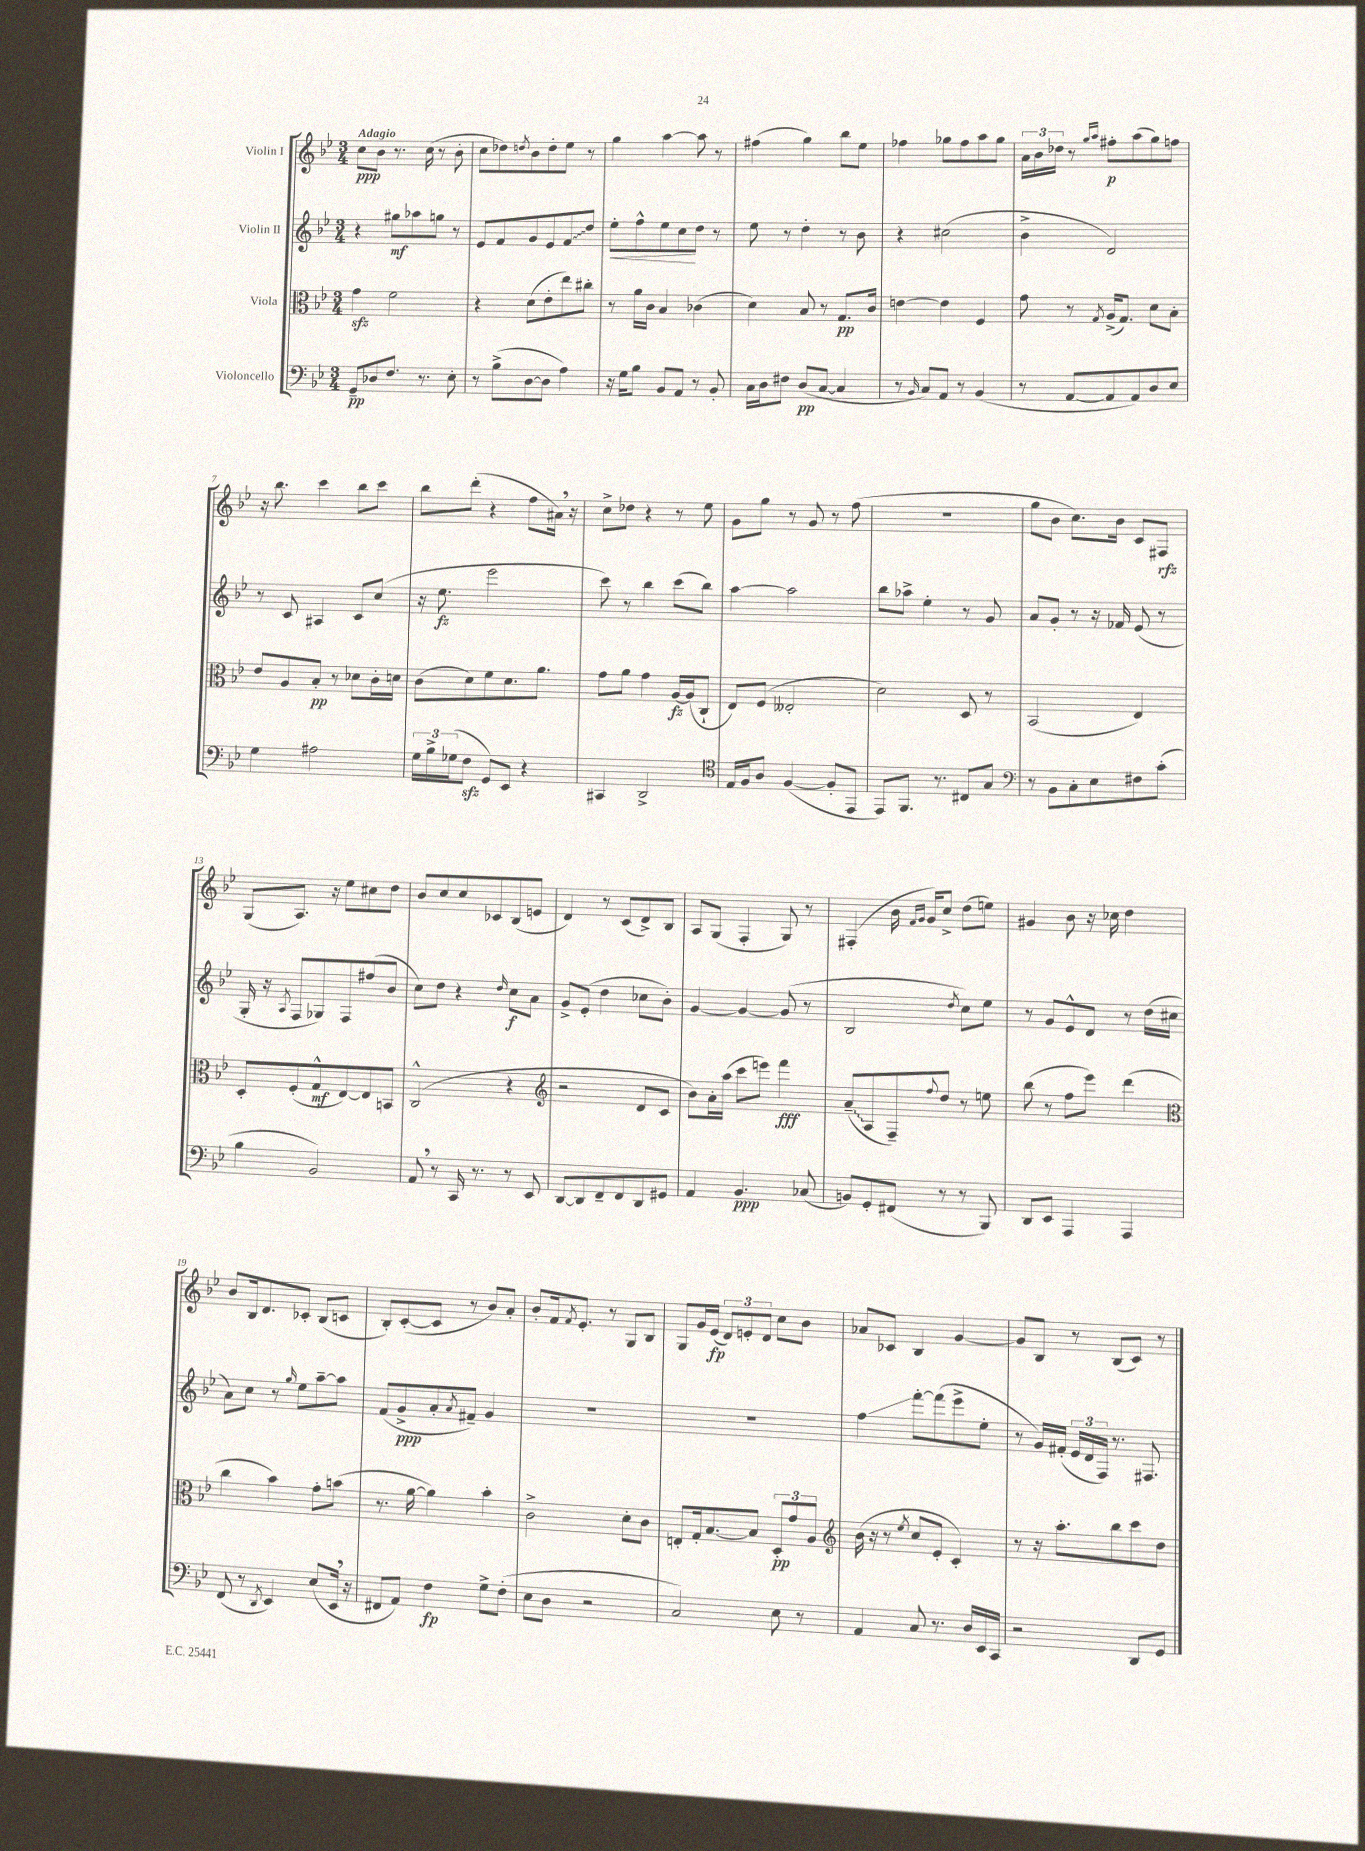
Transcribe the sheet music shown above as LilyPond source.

<<
\new StaffGroup <<
\new Staff = "s0" \with { instrumentName = "Violin I" } {
    \clef treble \key bes \major \numericTimeSignature \time 3/4 \tempo "Adagio"
    c''8\ppp bes'8 r8. c''16( r8 bes'8-. |
    c''8 des''8) \acciaccatura { d''8 } bes'8 d''8-. ees''8 r8 |
    g''4 a''4~ a''8 r8 |
    fis''4( g''4) bes''8 ees''8 |
    fes''4 ges''8 fes''8 a''8 ges''8 |
    \tuplet 3/2 { a'16 bes'16 des''16 } r8 \grace { g''16 a''16 } fis''8-.\p a''8( g''8) f''8 |
    r16 bes''8. c'''4 bes''8 c'''8 |
    bes''8 d'''8-.( r4 f''8 ais'16) \breathe r16 |
    c''8-> des''8 r4 r8 ees''8 |
    g'8 g''8 r8 g'8 r8 f''8( |
    R2. |
    g''8 bes'8 c''8.) bes'16 c'8 fis8\rfz |
    g8( a8.) r16 ees''8 cis''8 d''8 |
    bes'8 c''8 c''8 ces'8 bes8( e'8 |
    d'4) r8 c'8( d'8->) bes8 |
    a8 g8( f4-. g8) r8 |
    fis4-.( bes'16 \grace { f'16 g'16 } g'16) c''8-> d''8( e''8) |
    gis'4 bes'8 r16 ces''16 d''4 |
    bes'8 bes16 d'8. ces'8-. bes8( c'8 |
    bes8-.) c'8~-.( c'8 r8 bes'8) a'8-. |
    bes'8-. f'16 \acciaccatura { f'8 } ees'8.-. r8 g8 bes8 |
    g8 g'16 ees'16\fp( \tuplet 3/2 { d'8) e'8-. d'8 } c''8 bes'8 |
    aes'8 ces'8 bes4 g'4~ |
    g'8 bes8 r8 bes8( c'8) r8 \bar "|." |
}
\new Staff = "s1" \with { instrumentName = "Violin II" } {
    \clef treble \key bes \major \numericTimeSignature \time 3/4
    r4 gis''8\mf aes''8 g''8 r8 |
    ees'8 f'8 g'8 ees'8 \once \override Glissando.style = #'zigzag f'8\glissando d''8 |
    ees''8-.\< f''8-^ ees''8 c''8\! d''8 r8 |
    ees''8 r8 d''4-. r8 bes'8 |
    r4 cis''2( |
    bes'4-> d'2) |
    r8 c'8 ais4 c'8 c''8( |
    r16 ees''8.\fz ees'''2 |
    c'''8) r8 bes''4 c'''8( bes''8) |
    a''4~ a''2 |
    bes''8 aes''8-> ees''4-. r8 g'8 |
    a'8 g'8-. r8 r16 fes'16 ees'8( r8 |
    g16-. r16 \acciaccatura { a8 } f8 ges8) f8 fis''8( bes'8 |
    c''8) d''8 r4 \grace { d''16 } c''8\f a'8 |
    g'8-> ees'8-.( d''4 ces''8 bes'8-.) |
    g'4~ g'4~ g'8( r8 |
    bes2 \acciaccatura { d''8 } c''8) ees''8 |
    r8 g'8 ees'8-^ d'8 r8 d''16( cis''16 |
    a'8) c''8 r8 \grace { g''16 } ees''8 a''8~-- a''8 |
    f'8( g'8->\ppp a'8-. \acciaccatura { a'8 } fis'8--) g'4 |
    R2. |
    R2. |
    f''4\glissando f'''8~-. f'''8( ees'''8-> ees''8-. |
    r8 g'16) fis'16-.( \tuplet 3/2 { ees'16 d'16 f16) } r8. fis8. \bar "|." |
}
\new Staff = "s2" \with { instrumentName = "Viola" } {
    \clef alto \key bes \major \numericTimeSignature \time 3/4
    g'4\sfz f'2 |
    r4 d'8( ees'8-. ees''8) cis''8-. |
    r8 a'16 c'16 bes4 ces'4( |
    d'4) bes8 r8 g8.\pp c'16 |
    e'4~ e'4 f4 |
    g'8 r8 \acciaccatura { g8 } a16->( g8.) d'8 bes8-. |
    ees'8 a8 bes8-.\pp r8 des'8 c'16-. d'16 |
    c'8( d'8) f'8 d'8. a'8. |
    g'8 a'8 g'4 a16~\fz a16( c8-! |
    ees8) f8( eeses2-. |
    d'2) d8 r8 |
    bes,2( ees4) |
    d8-. f8-.( g8-^\mf ees8~) ees8 b,8 |
    c2-^( r4 |
    \clef treble r2 d'8 c'8 |
    bes'8) a'16-. a''16( c'''8 e'''8) f'''4\fff |
    \once \override Glissando.style = #'zigzag a'8--\glissando( a8 f8--) \appoggiatura { f''8 } d''8 r8 e''8 |
    bes''8( r8 f''8 ees'''8) d'''4( |
    \clef alto c''4 bes'4) g'8-. b'8( |
    r8. a'16~ a'4) bes'4-. |
    c'2-> d'8-. c'8 |
    e8-. g16-. bes8.~ bes8 \tuplet 3/2 { d8-.\pp g'8 a8 } |
    \clef treble bes'16( r16 r8 \acciaccatura { ees''8 } c''8 ees'8-. c'4-.) |
    r8 r16 a''8.-. bes''8 c'''8 d''8 \bar "|." |
}
\new Staff = "s3" \with { instrumentName = "Violoncello" } {
    \clef bass \key bes \major \numericTimeSignature \time 3/4
    g,8--\pp des8 f8. r8. ees8-. |
    r8 bes8->( d8~ d8 a4) |
    r16 g16 bes8 bes,8 a,8 r8 bes,8-. |
    c16 d16 fis8 d8\pp( c8~ c4 |
    r8 \grace { bes,16 } c8) a,8 r8 bes,4( |
    r8 a,8~ a,8 a,8) d8 ees8 |
    g4 ais2 |
    \tuplet 3/2 { g16 bes16-> ges16( } f8\sfz g,8) ees,8 r4 |
    cis,4 d,2-> |
    \clef tenor ees16 f16 a8 f4~( f8-. ees,8 |
    ees,8) f,8. r8. cis8 g8 |
    \clef bass r8 bes,8 c8-. ees8 fis8 c'8-.( |
    bes4 bes,2) |
    a,8 \breathe r8 c,16 r8. r8 ees,8 |
    d,8~ d,8 f,8-- f,8 d,8 gis,8 |
    a,4 bes,4.\ppp ces8( |
    b,8) g,8-. fis,8( r8 r8 bes,,8) |
    d,8 ees,8 a,,4 a,,4 |
    f,8( r8 \acciaccatura { d,8 } ees,4) ees8( ees,16 \breathe r16 |
    fis,8 a,8) f4\fp g8-> f8-.( |
    ees8 d8 r2 |
    c2) ees8 r8 |
    a,4 c8 r8. d16 ees,16 c,16 |
    r2 d,8 g,8 \bar "|." |
}
>>
>>
